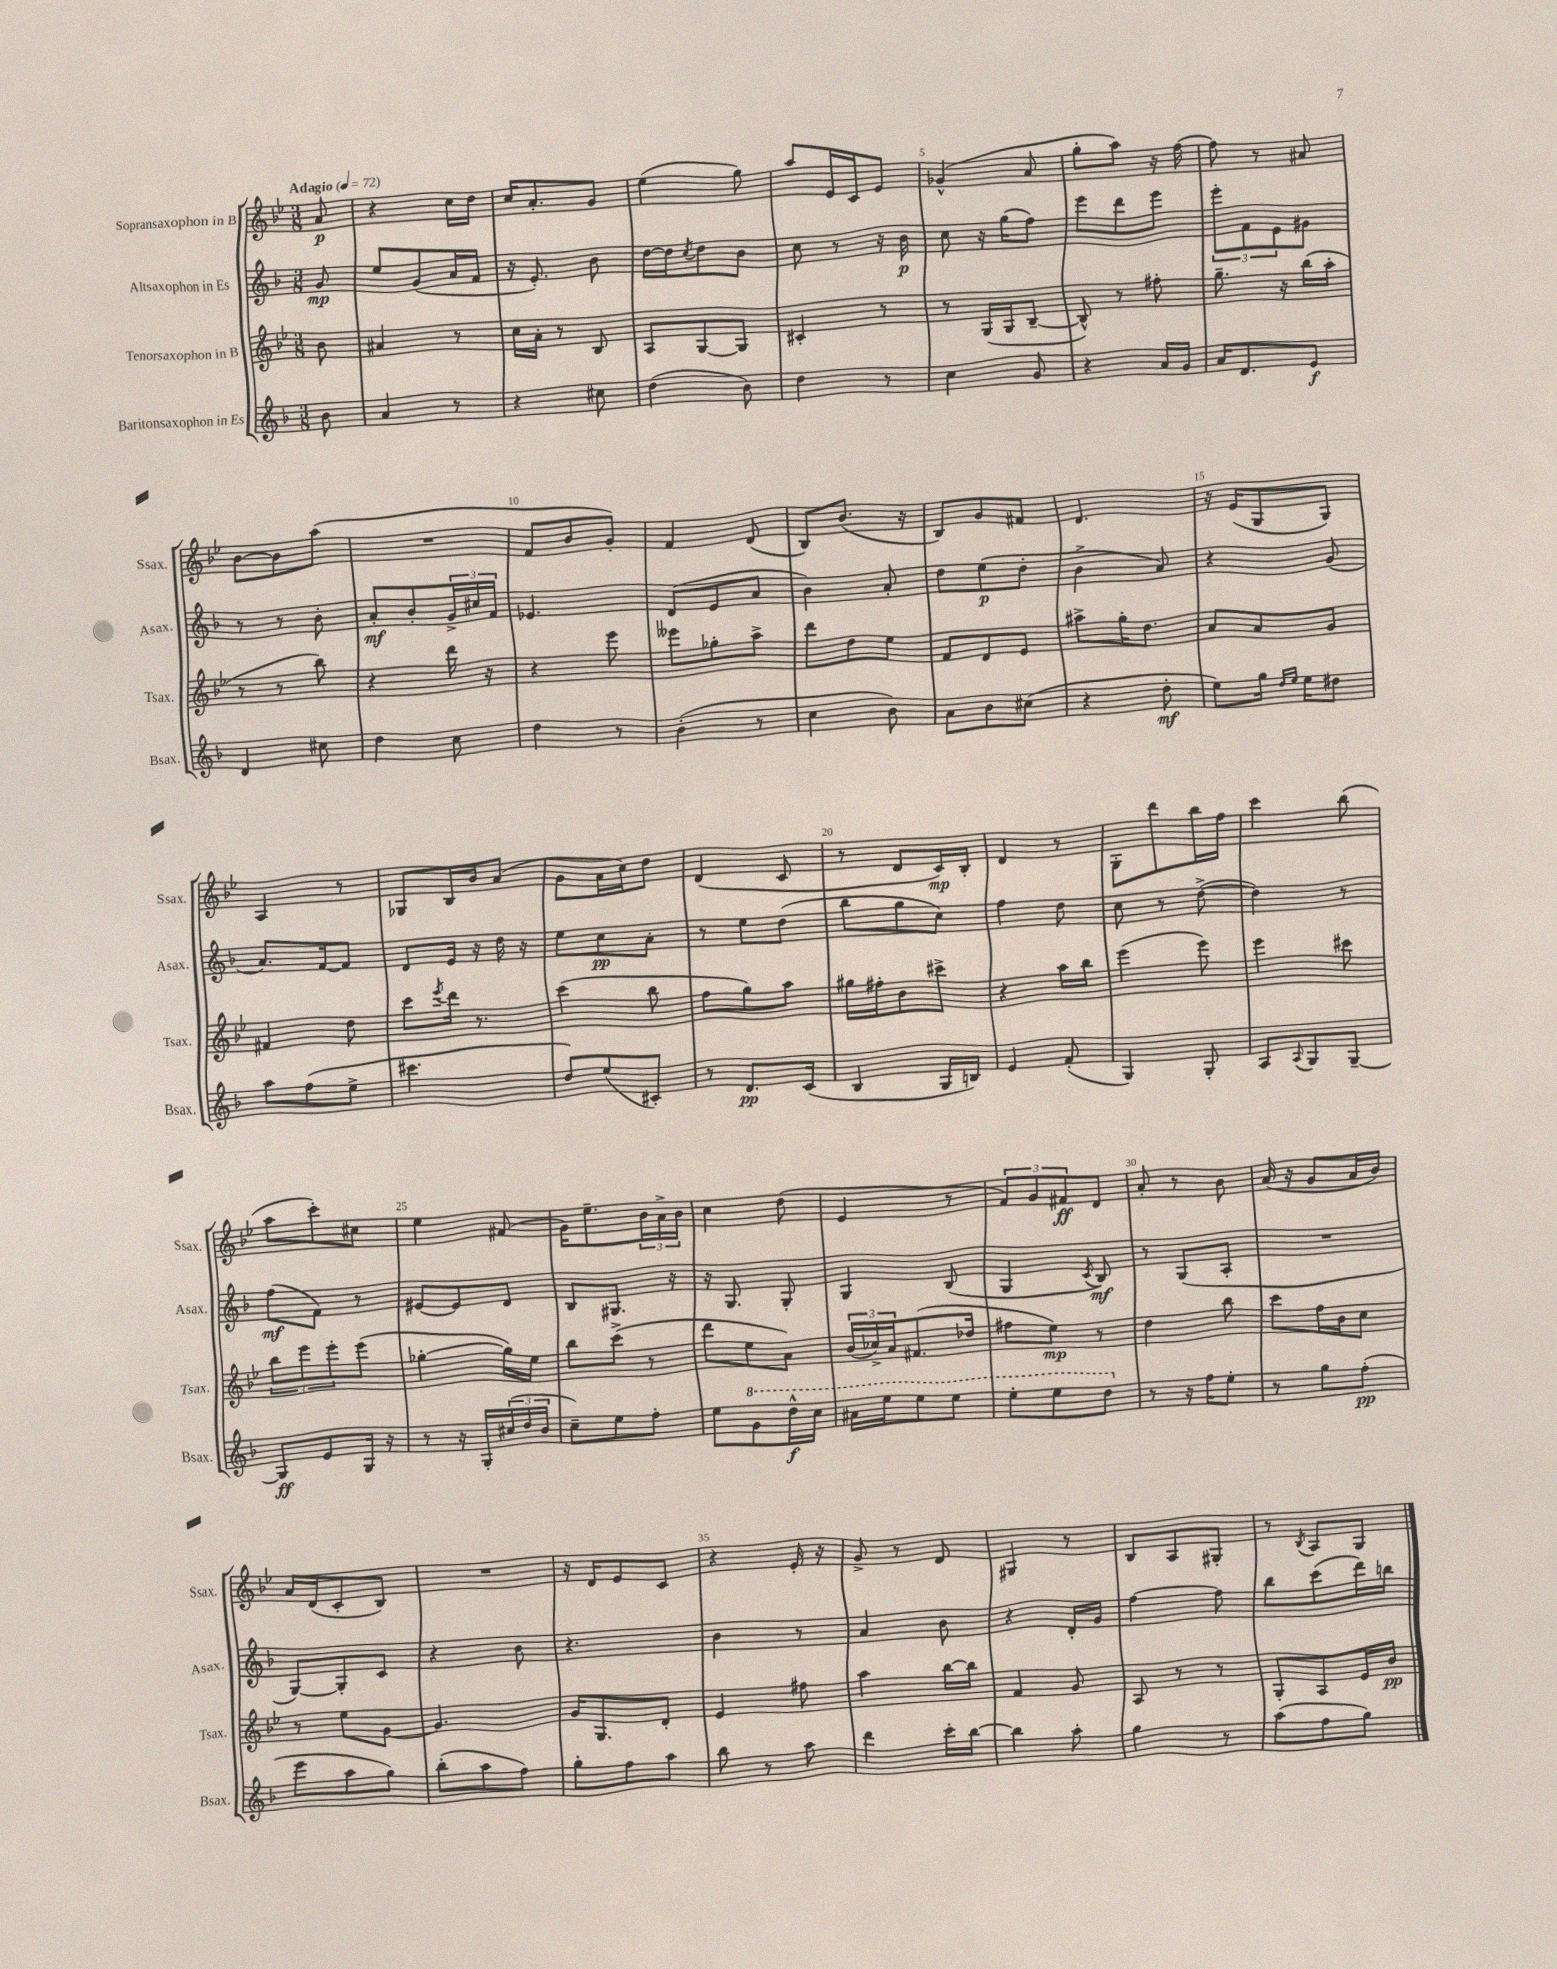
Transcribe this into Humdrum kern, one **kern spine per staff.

**kern	**kern	**kern	**kern
*staff4	*staff3	*staff2	*staff1
*clefG2	*clefG2	*clefG2	*clefG2
*k[b-]	*k[b-e-]	*k[b-]	*k[b-e-]
*M3/8	*M3/8	*M3/8	*M3/8
*MM72	*MM72	*MM72	*MM72
8b-	8b-	8g	8a
=	=	=	=
4a	4a#	8ee	4r
.	.	(8g	.
8r	8r	16a	16cc
.	.	16f	16dd
=	=	=	=
4r	16cc	16r	16cc
.	16a'	8.e')	8.a'
.	8r	.	.
8cc#	8B-	8b-	8g
=	=	=	=
(4dd	8A	[16dd	(4ee-
.	.	16dd]	.
.	.	8qcc	.
.	[8G	8dd	.
8b-)	8G]	8b-	8gg)
=	=	=	=
4dd	4c#'	8cc	8aa
.	.	8r	16e-
.	.	.	16c
8r	8r	16r	8e-
.	.	16b-	.
=	=	=	=
4cc	8r	8cc	(4g-^^
.	(16G	16r	.
.	16G	(16gg	.
8g	[8B-~	8ff)	8a
=	=	=	=
4r	8B-^^])	8eee	8gg'
.	8r	8ddd	8aa)
16a	8ff#'	8eee	16r
16g	.	.	[16ff
=	=	=	=
16a	8.gg~	12eee'	8ff]
8.d	.	.	.
.	.	12f	.
.	.	.	8r
.	.	12e	.
.	16r	.	.
8e	(16bb-	8g#	8a#
.	16aa'	.	.
=	=	=	=
4d	8r	8r	[8b-
.	8r	8r	8b-]
8cc#	8bb-)	8b-'	(8aa
=	=	=	=
4dd	4r	8a'	4.r
.	.	8b-'	.
8cc	16ddd	24g^	.
.	.	24cc#	.
.	16r	.	.
.	.	24f	.
=	=	=	=
4dd	4r	4.e-	8f
.	.	.	8b-
8r	8eee-	.	8g')
=	=	=	=
(4b-'	8eee--	(8d	4f
.	8gg-'	8e	.
8r	8aa^	8a	(8d
=	=	=	=
4cc	8ddd	4b-)	8B-)
.	8dd	.	(8.b-
8b-)	8ee-	8a'	.
.	.	.	16r
=	=	=	=
8a	8f	8dd	8B-)
8b-	8d	(8ee	8g
(8cc#	8e-	8dd'	8f#
=	=	=	=
4r	8aa#^	4b-^	4.d
.	16gg'	.	.
.	8.dd	.	.
8dd'	.	8a)	.
=	=	=	=
8ee)	8a	4r	16r
.	.	.	(16e-
16gg	8a	.	8G
16qqdd	.	.	.
16qqee	.	.	.
16ee	.	.	.
8dd#	8g	(8g	8G)
=	=	=	=
8aa	4f#	8.a)	4A
(8ff	.	.	.
.	.	[16f	.
8ee^	8dd	8f]	8r
=	=	=	=
4.ccc#	8ccc	8d	8G-
.	8qeee-	.	.
.	16ddd	16e	16B-
.	8.r	16r	16b-
.	.	16dd	(8a
.	.	16r	.
=	=	=	=
8dd)	(4ccc	8ee	8g
(8ee	.	8cc	16a
.	.	.	16cc)
8c#')	8bb-	8a'	8dd
=	=	=	=
8r	8ff	8r	(4d
8.d	8gg)	8ee	.
.	8aa	(8dd	8c
(16c	.	.	.
=	=	=	=
4B-	16gg#	8bb-	8r
.	16ff#'	.	.
.	8b-	8gg	8d
16G	8ccc#^	8cc)	16c)
16B)	.	.	16B-'
=	=	=	=
4e	4r	4ff	4d
(8f'	16aa	8dd	8r
.	16bb-	.	.
=	=	=	=
4G)	(4eee-	8cc	8G'
.	.	8r	8ddd
8G'	8eee-)	([8dd^	16bb-
.	.	.	16ff
=	=	=	=
8A	4eee-	4dd])	4ccc
8qqA	.	.	.
8G	.	.	.
[8G~	8ccc#	8r	(8bb-
=	=	=	=
8G]	12bb-	(8ff	8aa
.	12eee-	.	.
8e	.	8f)	8ccc')
.	12eee-'	.	.
16G	(8eee-	8r	8cc#
16r	.	.	.
=	=	=	=
8r	[4gg-'	[8e#	4ee-
16r	.	8e#]	.
16G'	.	.	.
(24cc#	16gg-])	8d	(8f#
24dd	.	.	.
.	16ee-	.	.
24b-	.	.	.
=	=	=	=
8cc~)	8bb-	8B-	16g)
.	.	.	8.ee-~
8ee	(8ccc^	8.G#	.
8ff'	8r	.	24b-
.	.	.	24a^
.	.	16r	.
.	.	.	24b-
=	=	=	=
8ee	8ddd	16r	4cc
.	.	8.G	.
8gg	8ee-	.	.
16ddd^^	8a)	8G'	(8dd
16ccc	.	.	.
=	=	=	=
16aa#	(24b-	4G	4e-
.	24cc-^)	.	.
16eee	.	.	.
.	24a	.	.
8eee	(8.f#	.	.
8eee	.	(8B-	8r
.	16dd-	.	.
=	=	=	=
8eee'	8ff#	4G	12f)
.	.	.	12g
8eee	8ee-)	.	.
.	.	.	12f#
.	.	8qc	.
8ddd	8r	8B-)	8d
=	=	=	=
8r	4dd	8r	8a'
16r	.	(8G	8r
16ff	.	.	.
8ee'	8bb-	8A'	8b-
=	=	=	=
8r	8ccc	4.r	(16a
.	.	.	16r
8gg	16ff	.	8g
.	16b-	.	.
(8ff'	8cc	.	16a
.	.	.	16b-)
=	=	=	=
8eee	8r	[8G)	16a
.	.	.	(16d
8aa	8ee-	8G']	8c'
8gg)	[8g	8c	8B-)
=	=	=	=
(8bb-'	4.g]	4r	4.r
8aa	.	.	.
8ff)	.	8b-	.
=	=	=	=
8gg'	16g	4.r	16r
.	8.G	.	16d
8ff	.	.	8e-
8aa	8d'	.	8c
=	=	=	=
8bb-	4e-	4b-	4r
8r	.	.	.
8aa	8ff#	8r	16e-'
.	.	.	16r
=	=	=	=
4ddd	4aa	4a	8g^
.	.	.	8r
16ccc'	[16bb-	8b-	8d
[16bb-	16bb-]	.	.
=	=	=	=
4bb-]	4f	4r	4G#
8aa'	8g	16d'	8r
.	.	16g	.
=	=	=	=
4gg	8A	[4ff	8B-
.	8r	.	8A
8r	8r	8ff]	8G#'
=	=	=	=
(8aa	8G'	8bb-	8r
.	.	.	8qB-
8ff	8A	(8ccc	8A
8gg)	16e-	16ddd)	8G
.	16b-	16bb	.
==	==	==	==
*-	*-	*-	*-
